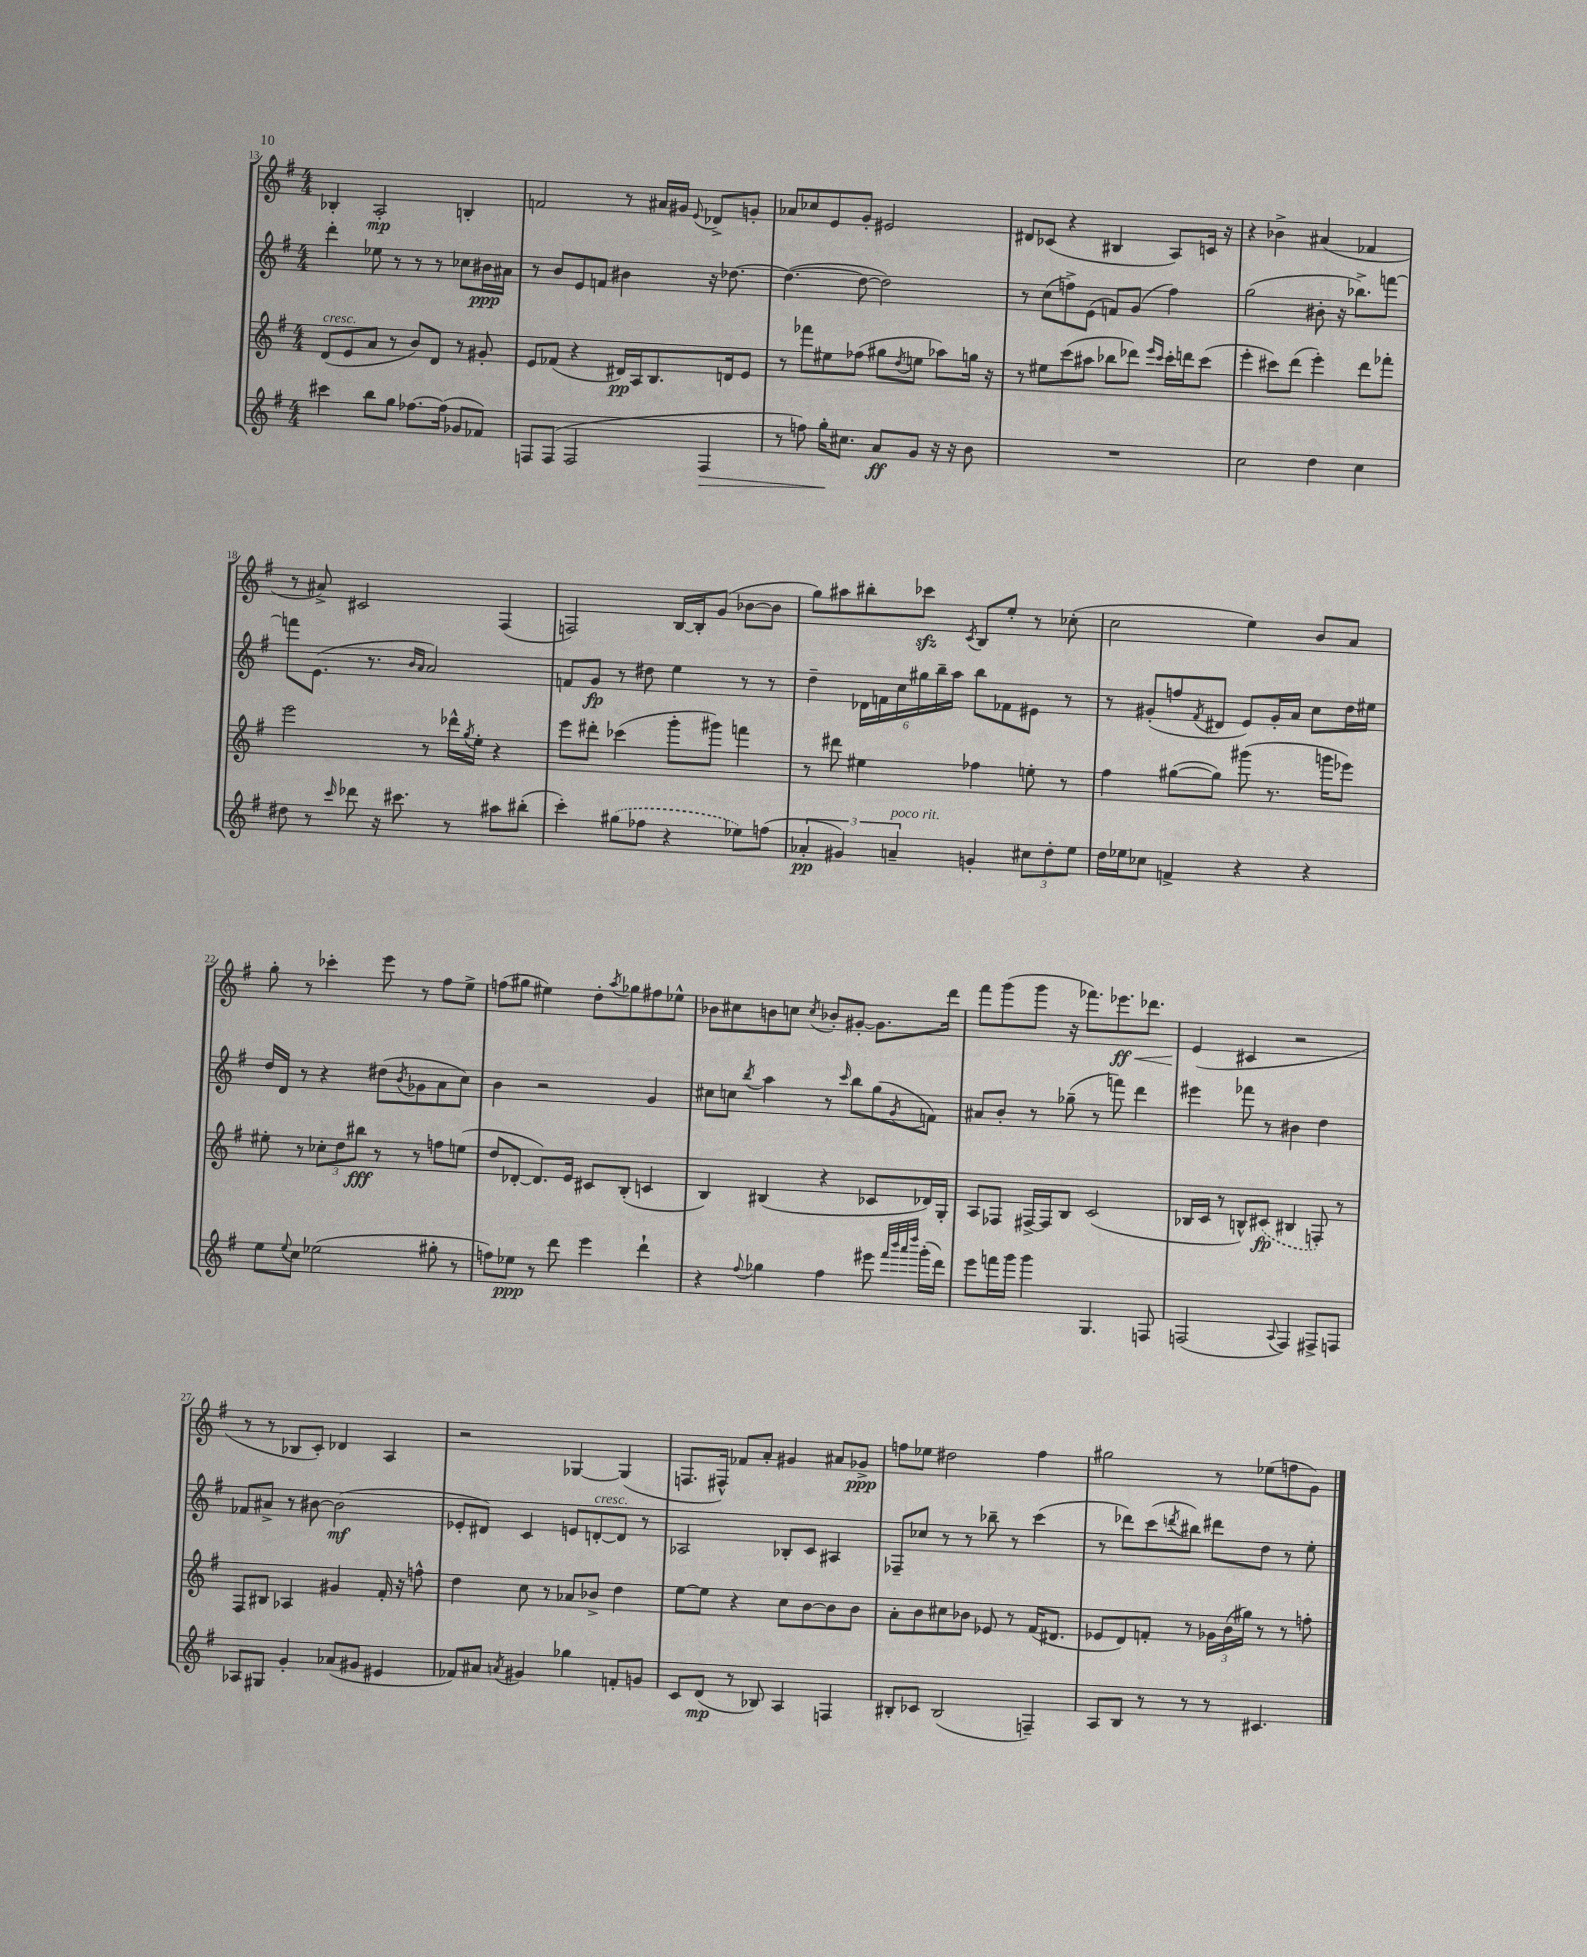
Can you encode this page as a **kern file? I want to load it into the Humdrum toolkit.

**kern	**kern	**kern	**kern
*staff4	*staff3	*staff2	*staff1
*clefG2	*clefG2	*clefG2	*clefG2
*k[f#]	*k[f#]	*k[f#]	*k[f#]
*M4/4	*M4/4	*M4/4	*M4/4
4ccc#	(8d	4ddd'	4B-'
.	8e	.	.
8bb	8a	8ee-	2A'
8gg	8r	8r	.
[8.ff-	8b)	8r	.
.	8d	8r	.
(16ff-]	.	.	.
8g-	8r	8cc-	4B'
8f-)	8g#'	16b#	.
.	.	16a#	.
=	=	=	=
8F	8e	8r	2f
(8F	(8f-	8b	.
2F	4r	8e	.
.	.	8f	.
.	16d#)	4b#	8r
.	16A	.	.
.	8.B	.	16a#
.	.	.	16g#
.	.	.	8qqe
4F	.	16r	8d-^
.	16d	[8.dd-	.
.	8e	.	8g'
=	=	=	=
8r	8r	(4.dd-_	8a-
8ff)	8fff-	.	8cc-
16gg'	8ee#	.	8e
8.cc#	.	.	.
.	(8ff-	8dd-_	8g'
8a	8gg#	2dd-])	2e#
.	8qdd	.	.
8g	8ee	.	.
16r	8aa-)	.	.
16r	.	.	.
8b	16gg	.	.
.	16r	.	.
=	=	=	=
1r	8r	8r	8d#
.	8ee#	(8cc	(8c-
.	(8ccc	8ff^)	4r
.	8aa#	(8e	.
.	8bb-	8f)	4B#
.	8ddd-)	(8g	.
.	16qqeee	.	.
.	16qqccc	.	.
.	16ccc'	4ff)	8A)
.	16ddd	.	.
.	(8ccc	.	16c
.	.	.	16r
=	=	=	=
2cc	4eee'	(2gg	4r
.	8ccc#)	.	4b-^
.	(8ddd	.	.
4dd	4eee')	8b#'	(4a#
.	.	16r	.
.	.	8.bb-^)	.
4cc	8ddd	.	4f-
.	8fff-'	[8fff	.
=	=	=	=
8dd#	2eee	8fff]	8r
8r	.	(8.e	8a#^)
16qqccc	.	.	.
8ddd-	.	.	2c#
.	.	8.r	.
16r	.	.	.
8.ccc#	.	.	.
.	.	16qqb	.
.	.	16qqa	.
.	8r	2a)	.
8r	16ddd-^^	.	.
.	8qgg	.	.
.	16ee'	.	.
8aa#	4r	.	(4F#
(8bb#'	.	.	.
=	=	=	=
4ccc')	8eee	8f	2F)
.	8ddd#'	8g	.
(8gg#	(4ccc-	8r	.
8ff-	.	8dd#	.
4r	8ggg'	4ee	[16B
.	.	.	16B']
.	8ggg#)	.	(8g
8ee-)	4fff	8r	[8b-
(8ff	.	8r	8b-]
=	=	=	=
6a-'	8r	4dd~	8gg)
.	8ddd#	.	8aa#
6g#)	.	.	.
.	4ee#	24d-	8bb#'
.	.	24f	.
6a~	.	24cc	.
.	.	24gg#	8ccc-
.	.	24bb~	.
.	.	24aa	.
.	.	.	8qc
4g'	4ff-	8bb	8B
.	.	8f-	8ee'
12cc#	8ee'	8e#	8r
12dd'	.	.	.
.	8r	8r	(8cc-'
12ee	.	.	.
=	=	=	=
16dd	4ff#	8r	2cc
16ee-	.	.	.
8cc-	.	(8g#'	.
4f^	([8gg#	8ff	.
.	.	8qf#	.
.	8gg#])	8d#	.
4r	(8ggg#	8e)	4ee)
.	8.r	16g#'	.
.	.	16a	.
4r	.	8cc	8b
.	16ggg	.	.
.	8eee-)	16dd	8a
.	.	16ee#	.
=	=	=	=
8ee	8ee#'	16dd	8gg'
.	.	16d	.
8qqee	.	.	.
8cc	8r	8r	8r
(2ee-	12cc-'	4r	4ccc-'
.	12dd	.	.
.	12bb#	.	.
.	8r	(8dd#	8eee
.	.	8qb	.
.	8r	8g-	8r
8gg#'	8ff	8a	8ff#
8r	(8ee	8cc)	8ee^
=	=	=	=
8ff)	8dd	4b	(8ff
8ee-	[8d-'	.	8gg#
8r	8.d-])	2r	4ee#)
8ddd	.	.	.
.	16e	.	.
4eee	8c#	.	8dd'
.	.	.	8qaa
.	(8B'	.	8gg-
4ddd`	4c	4g	8ff#
.	.	.	8ee-^^
=	=	=	=
4r	4B)	8cc#	8b-
.	.	8cc	8cc#
8qqff#	.	8qbb	.
4gg-	(4B#	4aa	8b
.	.	.	8cc
.	.	.	8qcc
4ff#	4r	8r	8b-'
.	.	16qqccc	.
.	.	8bb	[8g#'
8eee#	8c-	(8gg	8.g#]
32qqfff#	.	.	.
32qqbbb	.	.	.
32qqaaa	.	.	.
32qqdddd	.	8qg	.
(16ggg'	16d-)	8f)	.
16ddd)	16G'	.	16ddd
=	=	=	=
8eee	8A	8a#	8fff#
16fff	8F-	8b'	(8ggg
16ggg	.	.	.
4ggg	[16F#^	8r	8ggg
.	16F#]	.	.
.	8B	(8gg-~	16r
.	.	.	8.fff-)
4.G	(2c	8r	.
.	.	8fff)	8.eee-
.	.	4ddd	.
.	.	.	8.ddd-
8F	.	.	.
=	=	=	=
(2F	16B-	4eee#	(4e
.	16c	.	.
.	8r	.	.
.	8B^^)	8fff-	4c#
.	(8c#	8r	.
8qqA	.	.	.
4F)	4B#	4b#	2r
8F#^	8F')	4dd	.
8F	8r	.	.
=	=	=	=
8A-	8F#	8f-	8r
8G#	8B#	8a#^	8r
4g'	4A-	8r	8B-
.	.	[8b#	8c')
(8a-	4g#	(2b#]	4d-
8g#	.	.	.
4e#	16f#'	.	4A
.	16r	.	.
.	8ff^^	.	.
=	=	=	=
8f-)	4dd	8e-'	2r
8a#	.	8d#)	.
8qa	.	.	.
4g#	8cc	4c	.
.	8r	.	.
4gg-	8a-	8e	[4G-
.	8b-^	[8d'	.
8f'	4dd	8d]	(4G-]
8g	.	8r	.
=	=	=	=
8c	[8ee	2A-	8.F
(8d	8ee]	.	.
.	.	.	16F#^^)
8r	4r	.	8f-
8B-)	.	.	8a'
4A	8cc	8B-'	4g#
.	[8b	8c	.
4F	8b]	4A#	8a#
.	8b	.	8g-^
=	=	=	=
8B#'	8a'	8F-~	8ff
8c-	8b	8cc-	8ee-
(2B#	8cc#	8r	2dd#
.	8b-	8r	.
.	8e-	8bb-~	.
.	8r	8r	.
4F~)	(16f#	(4ccc	4ff
.	8.d#	.	.
=	=	=	=
8A	8e-	8r	2gg#
8B	8d)	8ddd-)	.
8r	8f'	(8ccc	.
.	.	8qddd	.
8r	8r	8bb#)	.
8r	24g-	8ddd#	8r
.	(24b	.	.
.	24gg#)	.	.
4.c#	8r	8dd	(8ee-
.	8r	8r	8ff
.	8ff'	8ee'	8g)
==	==	==	==
*-	*-	*-	*-
